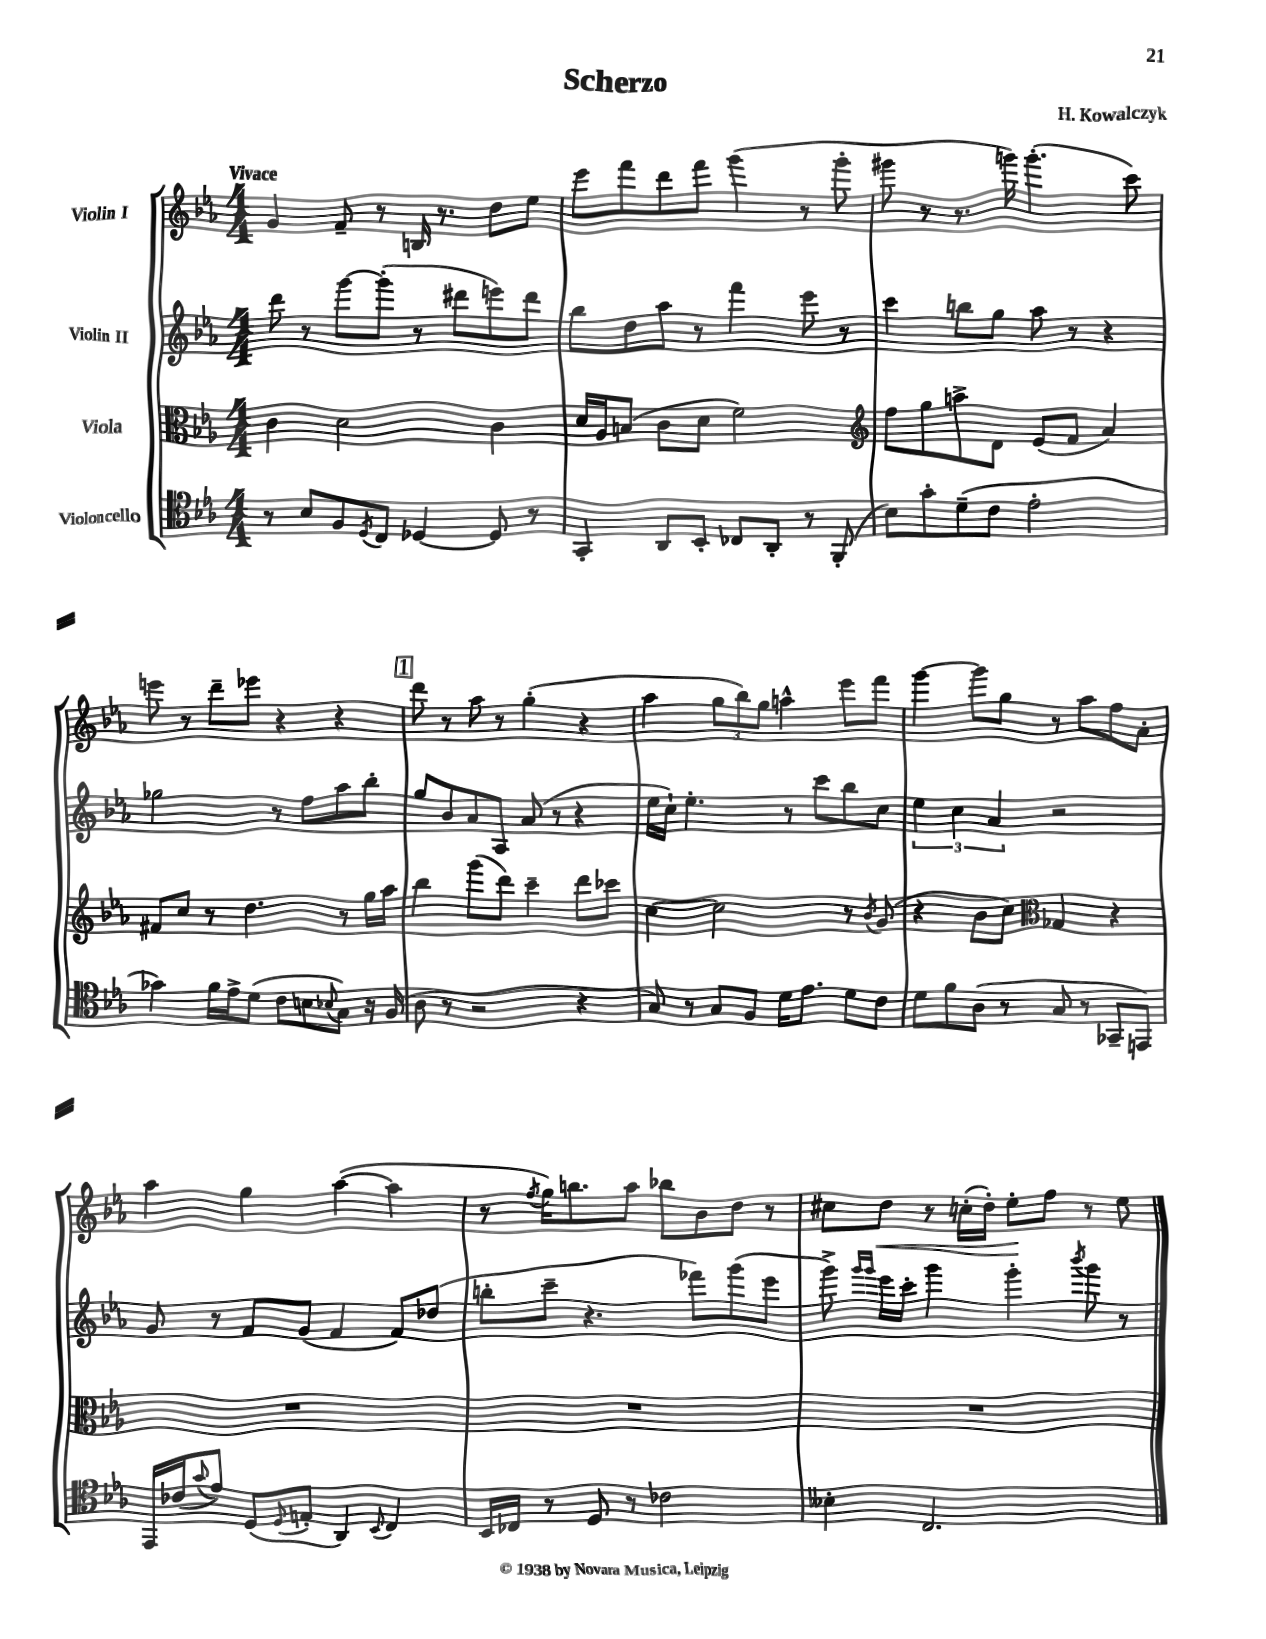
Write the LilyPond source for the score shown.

\header { title = "Scherzo" composer = "H. Kowalczyk" }
<<
\new StaffGroup <<
\new Staff = "s0" \with { instrumentName = "Violin I" } {
    \clef treble \key ees \major \numericTimeSignature \time 4/4 \tempo "Vivace"
    g'4 f'8-- r8 b16 r8. d''8 ees''8 |
    ees'''8 f'''8 d'''8 f'''8 g'''4( r8 g'''8-. |
    gis'''8 r8 r8. g'''16) g'''4.-.( c'''8) |
    e'''8 r8 d'''8-- ees'''8 r4 r4 |
    \mark \markup { \box "1" } d'''8 r8 aes''8 r8 g''4-.( r4 |
    aes''4 \tuplet 3/2 { g''8 bes''8) g''8 } a''4-^ ees'''8 f'''8 |
    g'''4~ g'''8 g''8 r8 aes''8 f''8 aes'8-. |
    aes''4 g''4 aes''4~( aes''4 |
    r8 \acciaccatura { f''8 } g''16) b''8. aes''8 bes''8 bes'8 d''8 r8 |
    cis''8 d''8\< r8 c''16-.( d''16-.) ees''8-.\! f''8 r8 ees''8 \bar "|." |
}
\new Staff = "s1" \with { instrumentName = "Violin II" } {
    \clef treble \key ees \major \numericTimeSignature \time 4/4
    d'''8 r8 g'''8~ g'''8-.( r8 dis'''8 e'''8) dis'''8 |
    bes''8 d''8 aes''8 r8 f'''4 ees'''8 r8 |
    c'''4 b''8 g''8 aes''8 r8 r4 |
    ges''2 r8 f''8 aes''8 bes''8-. |
    \mark \markup { \box "1" } g''8 bes'8 aes'8 aes8 aes'8( r8 r4 |
    ees''16 c''16-!) ees''4.-. r8 c'''8 bes''8 c''8 |
    \tuplet 3/2 { ees''4 c''4 aes'4 } r2 |
    g'8 r8 f'8 g'8( f'4 f'8) des''8( |
    b''8-. c'''8-- r4. fes'''8) g'''8( ees'''8 |
    g'''8->) \grace { g'''16 g'''16 } ees'''16 c'''16-. g'''4 g'''4-. \acciaccatura { bes'''8 } g'''8 r8 \bar "|." |
}
\new Staff = "s2" \with { instrumentName = "Viola" } {
    \clef alto \key ees \major \numericTimeSignature \time 4/4
    c'4 d'2 c'4 |
    d'16 aes16 b8( c'8 d'8 f'2) |
    \clef treble f''8 g''8 a''8-> d'8 ees'8( f'8 aes'4) |
    fis'8 c''8 r8 d''4. r8 g''16 aes''16 |
    \mark \markup { \box "1" } bes''4 g'''8( d'''8) c'''4-- d'''8 ces'''8 |
    c''4~ c''2 r8 \acciaccatura { bes'8 } g'8( |
    r4 bes'8 c''8) \clef alto ges4 r4 |
    R1 |
    R1 |
    R1 \bar "|." |
}
\new Staff = "s3" \with { instrumentName = "Violoncello" } {
    \clef tenor \key ees \major \numericTimeSignature \time 4/4
    r8 bes8 f8 \acciaccatura { d8 } c8 des4~ des8 r8 |
    g,4-. aes,8 bes,8-. ces8 aes,8-. r8 f,8-.( |
    bes8) g'8-. d'8--( c'8 ees'2-. |
    ges'4) f'16 ees'16-> d'8( c'8 b8 \appoggiatura { bes8 } g8) r16 f16( |
    \mark \markup { \box "1" } aes8 r8 r2 r4 |
    g8) r8 g8 f8 d'16 ees'8. d'8 c'8 |
    d'8 f'8 aes8( r8 g8 r8 ges,8-- e,8) |
    ees,16 ces'16( \appoggiatura { g'8 } ees'8) d8( \appoggiatura { d8 } e8-. aes,4) \appoggiatura { bes,8 } c4 |
    bes,16 ces16 r8 d8 r8 ces'2 |
    beses4-. c2. \bar "|." |
}
>>
>>
\layout { \context { \Score \remove "Bar_number_engraver" } }
